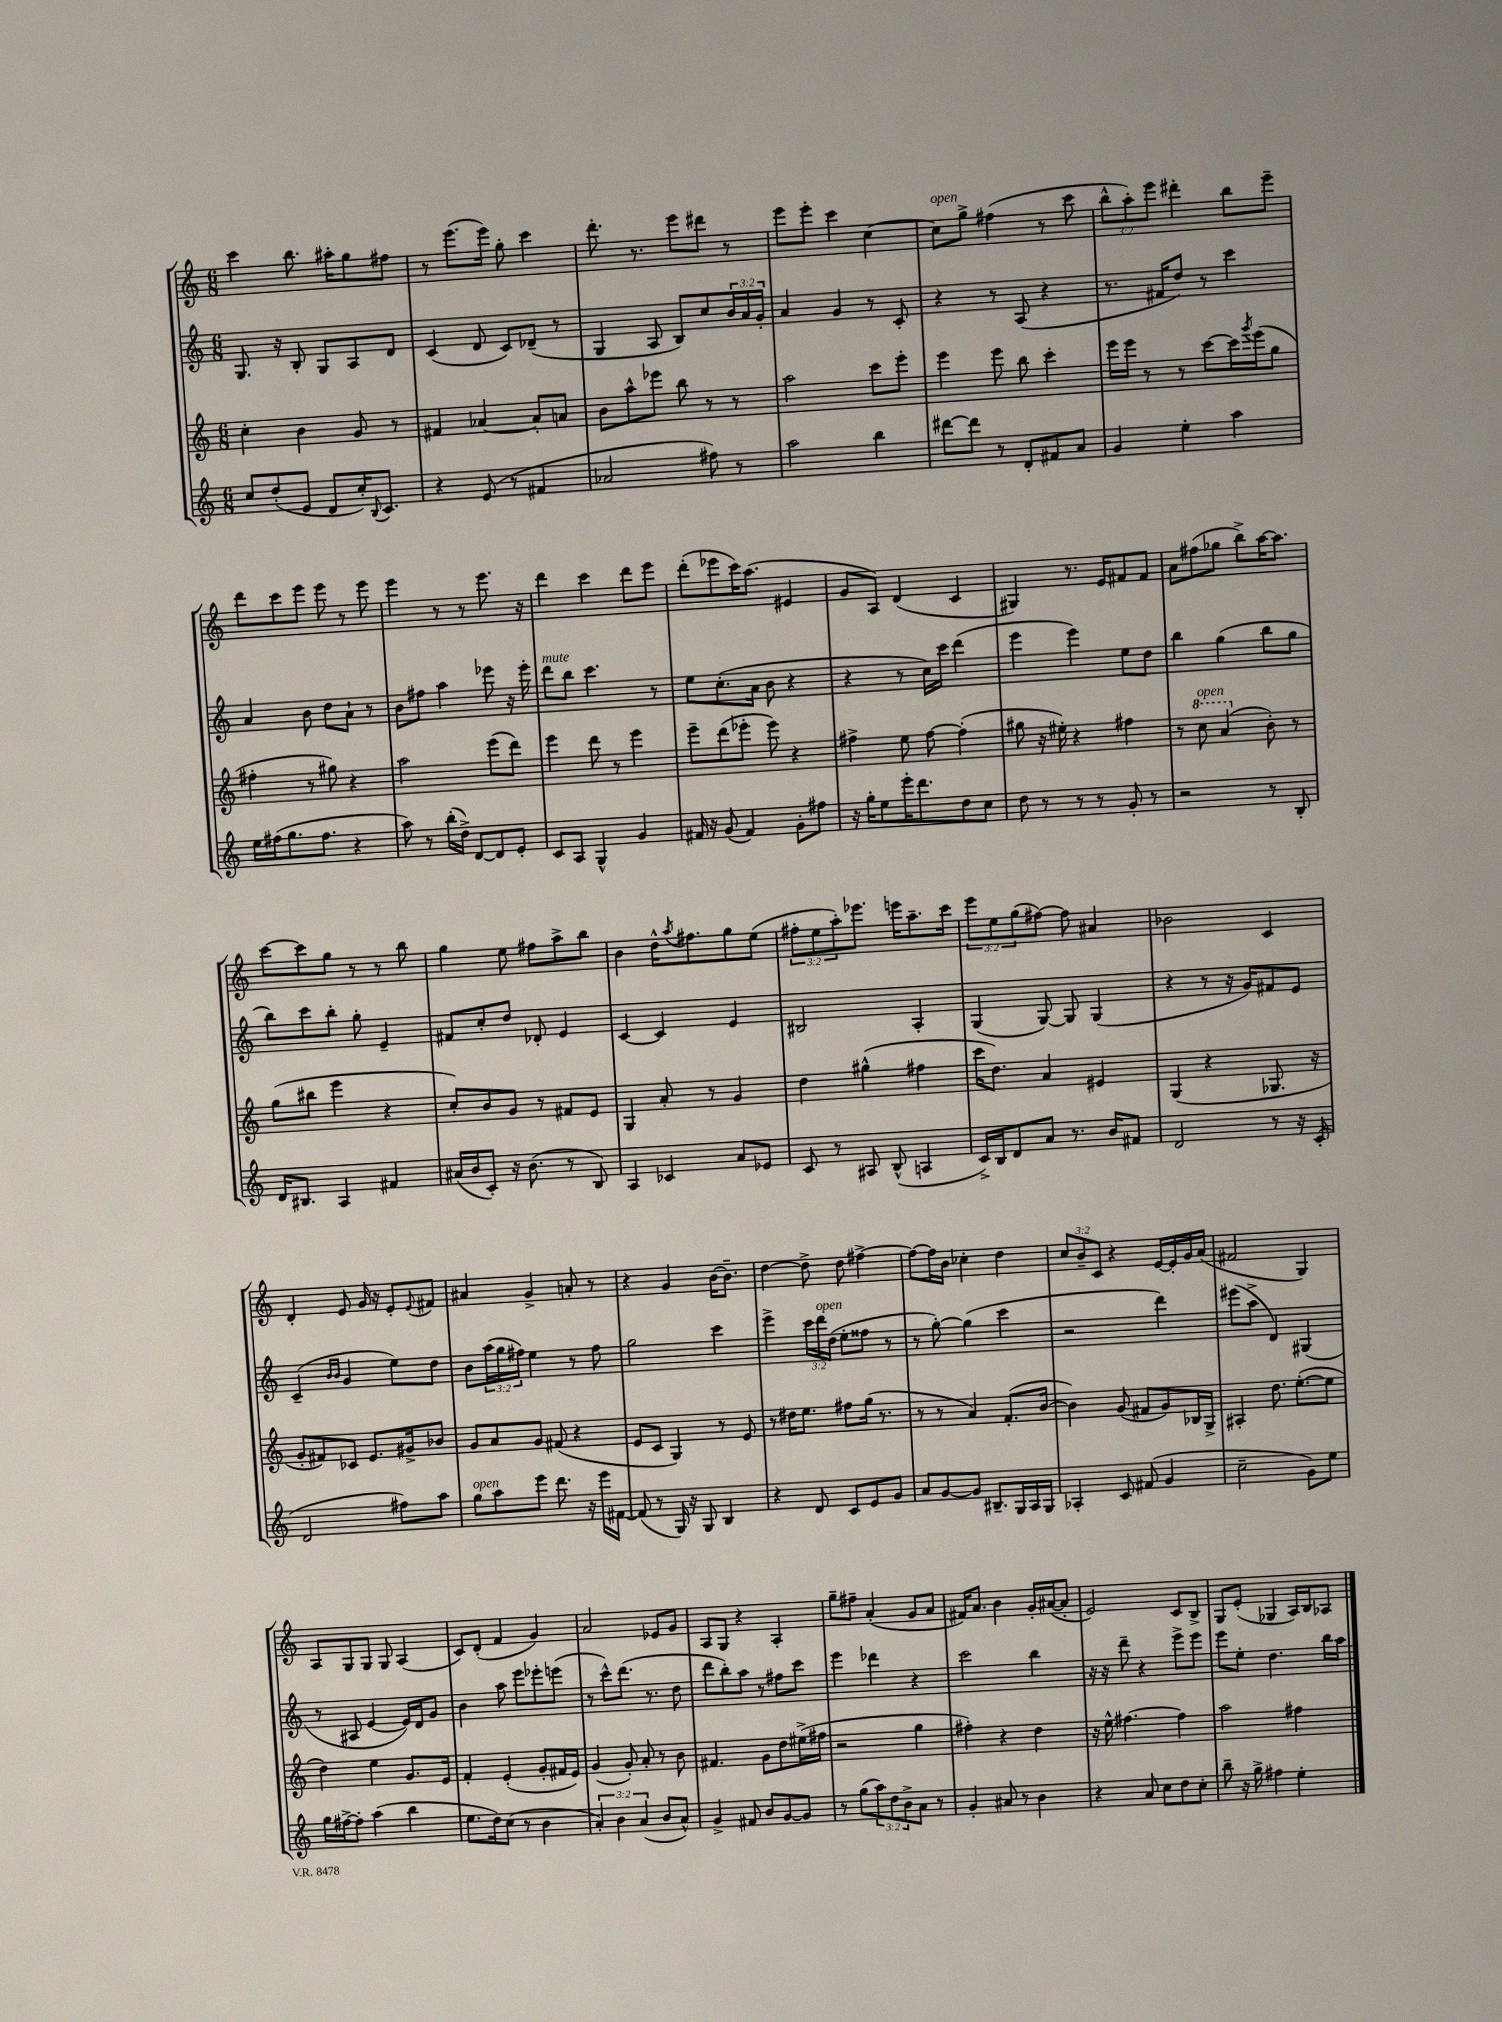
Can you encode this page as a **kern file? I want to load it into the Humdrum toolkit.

**kern	**kern	**kern	**kern
*part4	*part3	*part2	*part1
*staff4	*staff3	*staff2	*staff1
*clefG2	*clefG2	*clefG2	*clefG2
*k[]	*k[]	*k[]	*k[]
*M6/8	*M6/8	*M6/8	*M6/8
=22	=22	=22	=22
8cc/L	4cc'\	8.G/	4ccc\
(8dd'/	.	.	.
.	.	16r	.
8e/J	4b\	8B'/	8.bb\
8d/L	.	8G/L	.
.	.	.	16aa#X'\KL
16cc'/K)	8g/	8A/	8gg\
8qqB/	.	.	.
8.c/J	.	.	.
.	8r	8d/J	8ff#X\J
=23	=23	=23	=23
4r	4f#X/	(4c/	8r
.	.	.	(8.eee\L
(8e/	[4a-X/	8d/	.
.	.	.	16eee\Jk)
8r	.	8c/L)	8gg'\
4f#X/	8a-'/L]	(8d-X~/J	4ccc\
.	8an/J	8r	.
=24	=24	=24	=24
2a-X/	8b\L	4G/	8.ddd'\
.	8aa^^\	.	.
.	.	.	8.r
.	8eee-X\J	8A/	.
.	8bb\	8B/L)	8eee\L
8ff#X\)	8r	8cc/	8ddd#X\J
8r	8r	24b/L	8r
.	.	24a/	.
.	.	24g'/JJ	.
=25	=25	=25	=25
2aa\	2aa\	4a/	8eee\L
.	.	.	8eee'\J
.	.	4g/	4ccc\
4bb\	8ccc\L	8r	[4cc\
.	8eee'\J	8c'/	.
=26	=26	=26	=26
!	!	!	!LO:TX:a:i:t=open
[8ddd#X\L	4eee\	4r	8cc\L]
8ddd#\J]	.	.	8gg^\J
8r	8eee\	8r	(4ff#X\
8d'/L	8bb\	(8A/	.
8f#X/	4ccc'\	4r	8r
8a/J	.	.	8ccc\
=27	=27	=27	=27
4g/	16eee\LL	8.r	12bb^^\L
.	16eee\JJ	.	.
.	.	.	12aa'\)
.	8r	.	.
.	.	.	12eee\J
.	.	16f#X/KL	.
4ee'\	8r	8dd/J)	4ddd#X'\
.	[8ccc\L	8r	.
4aa\	16ccc\L]	4ccc\	8bb\L
.	8qggg/	.	.
.	(16eee\J	.	.
.	8gg\J	.	8eee~\J
!!LO:LB:g=z
=28	=28	=28	=28
16ee\LL	4ff#X'\	4a/	8ddd\L
(16ff#X\J	.	.	.
8.gg\	.	.	8ccc\
.	8r	8b\	8eee\J
8.ff#\J	.	.	.
.	8gg#X\)	8dd\L	8eee\
4r	4r	8a`\J	8r
.	.	8r	8eee\
=29	=29	=29	=29
8aa\)	2aa\	8b\L	4eee\
8r	.	8ff#X\J	.
(16bb'\LL	.	4aa\	8r
16dd^\JJ)	.	.	.
[8d/L	.	.	8r
8d/]	(8eee\L	8eee-X\	8.eee\
8e'/J	8ddd\J)	16r	.
.	.	16eee-'\	16r
=30	=30	=30	=30
!	!	!LO:TX:a:i:t=mute	!
8c/L	4eee\	8ddd\L	4ddd\
8A/J	.	8bb\J	.
4G^^/	8ddd\	4.ccc\	4ccc\
.	8r	.	.
4g/	4eee\	.	8ddd\L
.	.	8r	8eee\J
=31	=31	=31	=31
16f#X/	8eee~\L	8ee\L	(8ddd'\L
16r	.	.	.
(8g/	(8ddd\	(8.cc'\	8eee-X\
4f#/)	8eee-X'\J	.	16ccc\K)
.	.	16a\Jk	(8.aa\J
.	8eee-\)	8b\	.
8g'\L	4r	4r	4e#X/
8ff#X\J	.	.	.
=32	=32	=32	=32
16r	4ff#X^\	4r	8g/L
16gg'\KL	.	.	.
8ee\	.	.	8A/J)
16eee'\K	8ee\	8r	(4d/
8.ddd\	.	.	.
.	[8ff#\	16cc\LL)	.
.	.	16ccc\JJ	.
8dd\	(4ff#'\]	(4ddd\	4c/
8cc\J	.	.	.
=33	=33	=33	=33
8dd\	8gg#X\	4eee\	4G#X/)
8r	16r	.	.
.	16ee#X'\)	.	.
8r	4r	4eee\)	8.r
8r	.	.	.
.	.	.	16e/KL
8g'/	4ff#X\	8ee\L	8f#X/
8r	.	8dd\J	8f#/J
=34	=34	=34	=34
2r	8r	4bb\	8a\L
*	*8va	*	*
!	!LO:TX:a:i:t=open	!	!
.	8ccc\	.	(8ff#X\
.	(4aa/	(4gg\	8gg-X\J
.	.	.	8bb^\L)
*	*X8va	*	*
8r	8b'\)	8bb\L	[16aa\K
.	.	.	8.aa\J]
8B'/	8r	8gg\J	.
!!LO:LB:g=z
=35	=35	=35	=35
16d/KL	(8gg\L	8bb\L)	[8ccc\L
8.B#X/J	.	.	.
.	8bb#X\J	8ccc\	8ccc\]
4A/	4eee\	8bb'\J	8gg\J
.	.	8gg'\	8r
4f#X/	4r	4e~/	8r
.	.	.	8bb\
=36	=36	=36	=36
(16a#X/LL	8cc'/L)	8f#X/L	4gg\
16b/J	.	.	.
8c'/J)	8b/	8cc'/	.
16r	8g/J	8dd/J	8ee\
(8.b\	.	.	.
.	8r	8d-X'/	8ff#X\L
8r	8f#X/L	4e/	8aa^\
8B/)	8e/J	.	8bb\J
=37	=37	=37	=37
4A/	4G/	[4c/	4b\
4c-X/	8a'/	4c/]	16dd^^\KL
.	.	.	8qaa/
.	.	.	8.ff#X\
.	8r	.	.
8a/L	4g/	4e/	8gg\
8e-X/J	.	.	(8ee\J
=38	=38	=38	=38
8c/	4dd\	2B#X/	12ff#X'\L
.	.	.	12ee\
8r	.	.	.
.	.	.	12aa'\)
8A#X/	(4gg#X^^\	.	8.eee-X\J
(8B^^/	.	.	.
.	.	.	16eeen\KL
4An/	4ff#X\	4A'/	8.aa~\
.	.	.	16ccc\Jk
=39	=39	=39	=39
16c^/LL)	16ccc\KL	(4G/	12eee\L
16B/J	8.dd\J)	.	.
.	.	.	12ee\
8d/	.	.	.
.	.	.	(12gg\
8a/J	4a/	[8G/)	[8ff#X\J)
8.r	.	8G/]	8ff#\]
.	4e#X/	(4G/	4a#X/
16b/KL	.	.	.
8f#X/J	.	.	.
=40	=40	=40	=40
2d/	(4G/	4r	2b-X\
.	4r	8r	.
.	.	16r	.
.	.	16g/KL)	.
8r	8.G-X/	8f#X/	4c/
16r	.	8e/J	.
(16c'/	16r	.	.
!!LO:LB:g=z
=41	=41	=41	=41
2d/	8g'/L	(4c~/	4d'/
.	8f#X/)	.	.
.	.	16qqb/LL	.
.	.	16qqb/JJ	.
.	8c-X/J	4g/	8e/
.	8.e/L	.	16g/
.	.	.	16r
8ff#X\L)	.	8ee\L)	8e'/L
.	16g#X^/k	.	.
.	.	.	8qqe/
8aa\J	8b-X/J	8dd\J	8f#X/J
=42	=42	=42	=42
!LO:TX:a:i:t=open	!	!	!
8gg\L	8g/L	8b\L	4a#X/
8aa\	8a/	(24aa\L	.
.	.	24gg\	.
.	.	24ff#X\JJ)	.
8eee\J	8g/J	4ee\	4g^/
8.ddd\	(8f#X/	.	.
.	4r	8r	8an'/
16r	.	.	.
16eee\LL	.	8ff#\	8r
[16f#X\JJ	.	.	.
=43	=43	=43	=43
(8f#/]	8e/L	2gg\	4r
8r	8c/J	.	.
16G/)	4G/)	.	4g/
16r	.	.	.
8G/	.	.	.
4B/	8r	4ccc\	[16b\KL
.	.	.	8.b~\J]
.	8e/	.	.
=44	=44	=44	=44
4r	8r	4eee^\	[4dd\
.	16dd#X\KL	.	.
.	8.ee\J	.	.
8d/	.	24ccc\LL	8dd^\]
!	!	!LO:TX:a:i:t=open	!
.	.	24ddd\	.
.	.	(24dd\JJ	.
8c/L	8ff#X\L	8ee'\L	8dd\
8e/	(16gg\Jk	8ff##X\J	[4ff#X^\
.	8.r	.	.
8g/J	.	8r	.
=45	=45	=45	=45
8a/L	8r	8r	8ff#\L_
[8g/	8r	[8gg'\)	16ff#\L]
.	.	.	16b\JJ
8g/J]	4a/)	(4gg\]	4cc-X'\
8.B#X~/L	.	.	.
.	(8.f'/L	4ccc\	4dd\
16G/L	.	.	.
16A/	.	.	.
16G/JJ	[16b/Jk	.	.
=46	=46	=46	=46
4A-X'/	4b\])	2r	12cc/L
.	.	.	12b~/
.	.	.	12c/J
8c/	(8g/	.	4r
(8f#X/	8f#X/L	.	.
4g/	8g/)	4ddd\)	[16e/LL
.	.	.	16e'/]
.	16B-X/L	.	16g/
.	16G^/JJ	.	(16a/JJ
=47	=47	=47	=47
2cc~\	4A#X'/	(8eee#X\L	2f#X/
.	.	8aa^\J	.
.	8.dd\	4d/)	.
.	([8.ee'\L	.	.
8g\L)	.	(4G#X/	4G/)
8ee\J	8ee\J]	.	.
!!LO:LB:g=z
=48	=48	=48	=48
16gg\LL	4dd\)	8r	8A/L
[16ff#X^\J	.	.	.
8ff#'\J]	.	8A#X/	8G/
(4aa\	4ee\	[4e/	8G/J
.	.	.	8G/
4bb\	8.g/L	16e/LL])	(4A/
.	.	16d/J	.
.	.	8g/J	.
.	16e/Jk	.	.
=49	=49	=49	=49
8.ee\L	4f'/	4b\	8c/L)
.	.	.	(8d'/J
16dd\k)	.	.	.
(8cc\J	(4e'/	8aa\	4f/
8r	.	8eee\L	.
4b\	8g'/L	8eee-X'\	4g/)
.	16f#X/L	(8eeen\J	.
.	16e/JJ)	.	.
=50	=50	=50	=50
6a'/)	(4g/	8r	2a/
.	.	8ccc^^\L)	.
6b\	.	.	.
.	8g'/)	(8.ddd\J	.
(6a/	.	.	.
.	8a'/	.	.
.	.	8.r	.
8b/L	8r	.	8e-X/L
8a^^/J)	8b\	8dd\	8g/J
=51	=51	=51	=51
4g^/	4.f#X/	8ddd\L	8A/L
.	.	8bb'\)	8G/J
8f#X/	.	8aa\J	4r
8b/L	8g\L	8r	.
[8g/	8dd\	8ff#X\L	4A'/
8g/J]	(16ee#X^\L	8ccc\J	.
.	16ff#X\JJ	.	.
=52	=52	=52	=52
8r	2r	4eee\	8gg~\L
(8gg\L	.	.	8ff#X~\J
12aa\)	.	4ddd-X\	(4a'/
12dd\	.	.	.
12b^\	.	.	.
8a\J	4gg\	4r	8g/L
8r	.	.	8a/J
=53	=53	=53	=53
4g'/	4ff#X'\)	2ccc\	16f#X/KL)
.	.	.	8.a/J
8a#X/	4r	.	4b\
8r	.	.	.
4b\	4dd\	4bb\	16g'/LL
.	.	.	([16a#X/J
.	.	.	8a#'/J]
=54	=54	=54	=54
4r	16r	16r	2e/)
.	16ee^^\	16r	.
.	[4.ff#X\	8ddd~\	.
8a/	.	4r	.
8cc\L	.	.	.
8dd\	4ff#\]	8eee^\L	8c/L
8cc'\J	.	8eee\J	8B^/J
=55	=55	=55	=55
8bb~\	2aa\	8eee\L	8G/L
16r	.	8ee'\J	(8e'/J
16gg^\	.	.	.
4ff#X\	.	4.dd\	4G-X/
4ee'\	4ff#X\	.	16A/LL)
.	.	.	16B/J
.	.	16bb\LL	8A-X/J
.	.	16aa\JJ	.
==	==	==	==
*-	*-	*-	*-
